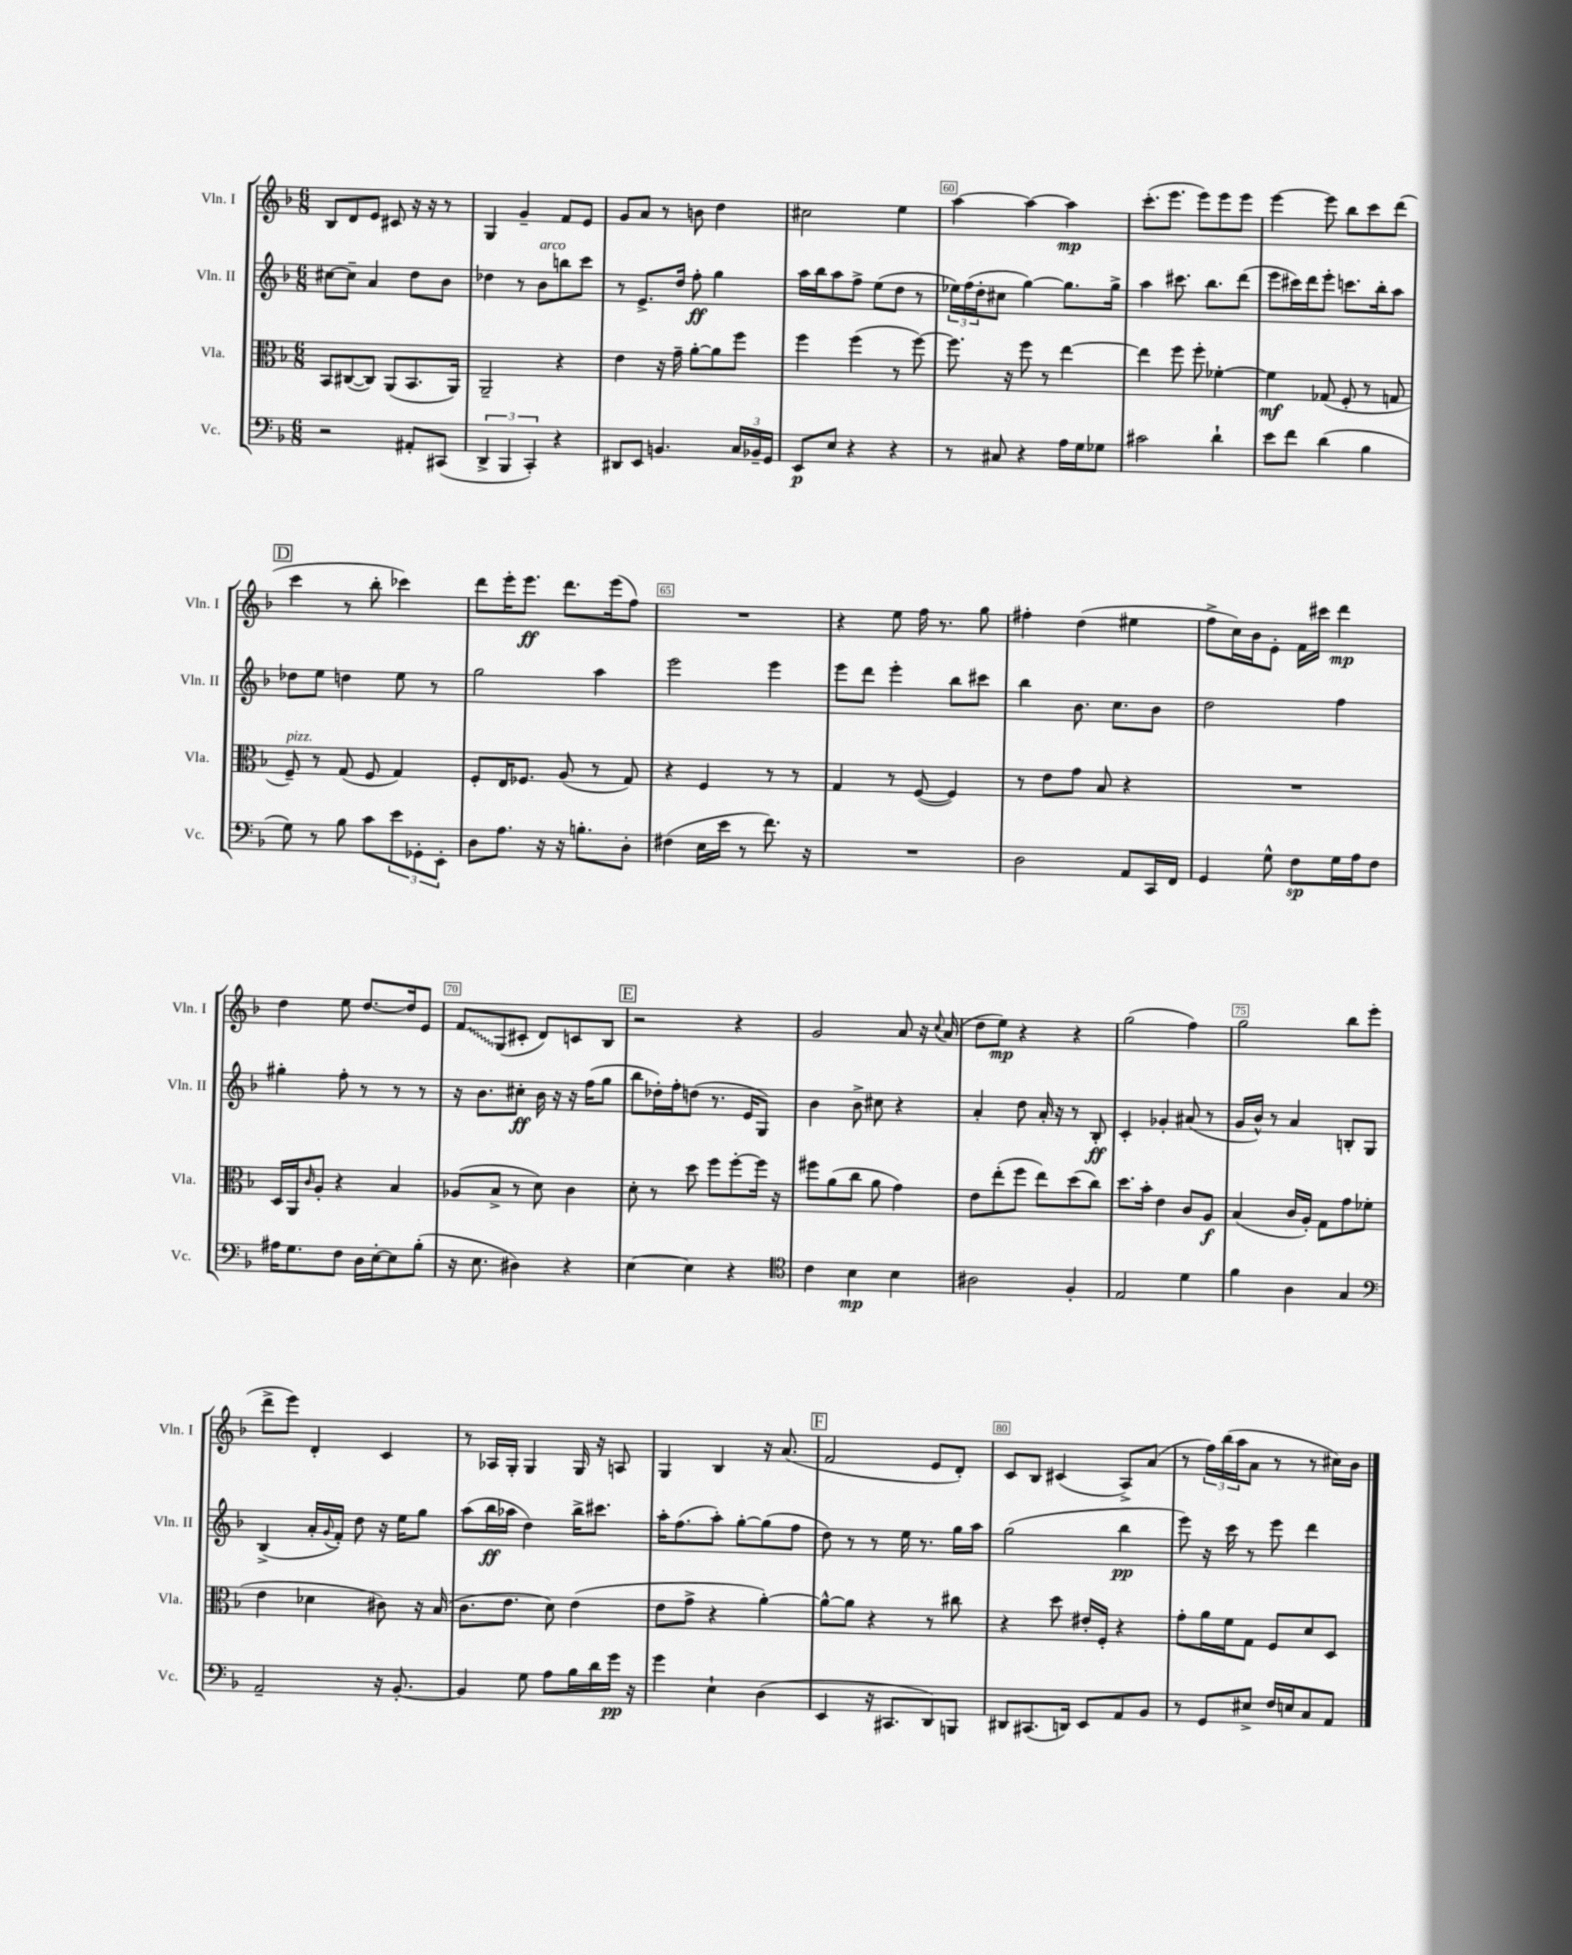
<<
\new StaffGroup <<
\new Staff = "s0" \with { instrumentName = "Vln. I" shortInstrumentName = "Vln. I" } {
    \clef treble \key f \major \numericTimeSignature \time 6/8
    bes8 d'8 e'8 cis'8 r16 r16 r8 |
    g4 g'4-- f'8 e'8 |
    g'8 a'8 r8 b'8 d''4 |
    cis''2 e''4 |
    a''4~ a''4~ a''4\mp |
    c'''8.-.( e'''8. e'''8) e'''8 e'''8 |
    e'''4~ e'''8 bes''8 c'''8 d'''8( |
    \mark \markup { \box "D" } c'''4 r8 bes''8-. ces'''4) |
    d'''8 e'''16-. e'''8.\ff d'''8. e'''16( f''8) |
    R2. |
    r4 e''8 f''16 r8. g''8 |
    fis''4-. d''4( eis''4 |
    f''8-> c''16) bes'16 e'8-. f'16 cis'''16 d'''4\mp |
    d''4 e''8 d''8.~ d''16 e'8 |
    \once \override Glissando.style = #'zigzag f'8\glissando g8( cis'8-. d'8) c'8 bes8 |
    \mark \markup { \box "E" } r2 r4 |
    g'2 a'8 r16 \appoggiatura { c''8 } a'16( |
    d''8 e''8\mp) r4 r4 |
    g''2( f''4) |
    g''2 bes''8 e'''8( |
    d'''8-> e'''8) d'4-. c'4 |
    r8 aes16 g16-. g4 g16 r16 a8 |
    g4 bes4 r16 a'8.( |
    \mark \markup { \box "F" } f'2 e'8 d'8-.) |
    c'8 bes8 cis'4( a8->) a'8( |
    r8 \tuplet 3/2 { f''16) bes''16( a''16 } a'8 r8 r8 cis''16) bes'16 \bar "|." |
}
\new Staff = "s1" \with { instrumentName = "Vln. II" shortInstrumentName = "Vln. II" } {
    \clef treble \key f \major \numericTimeSignature \time 6/8
    cis''8~ cis''8-- a'4 d''8 bes'8 |
    des''4 r8 bes'8^\markup { \italic "arco" } b''8 c'''8 |
    r8 e'8.-> d''16 f''8-.\ff g''4 |
    a''16 bes''16 a''8 f''8-> e''8( d''8 r8 |
    \tuplet 3/2 { ees''16) f''16( d''16-. } cis''8 g''4~) g''8. g''16-> |
    a''4 cis'''8. bes''8. d'''8( |
    e'''8 cis'''16) d'''16 e'''8-. c'''8. bes''16-. a''8 |
    \mark \markup { \box "D" } des''8 e''8 d''4 e''8 r8 |
    g''2 a''4 |
    e'''2 e'''4 |
    e'''8 d'''8 e'''4-. bes''8 cis'''8 |
    bes''4 bes'8. c''8. bes'8 |
    d''2 f''4 |
    gis''4-. f''8-. r8 r8 r8 |
    r16 bes'8. cis''8-.\ff bes'16 r16 r16 f''16( g''8 |
    \mark \markup { \box "E" } bes''8 des''16-.) f''16-. d''8( r8. e'16 g8) |
    bes'4 bes'8-> cis''8 r4 |
    a'4-. d''8 a'16-. r16 r8 bes8-.\ff |
    c'4-. ges'4-. ais'8( r8 |
    g'16 bes'16-^) r8 a'4 b8-. g8 |
    bes4->( a'16-. \appoggiatura { g'8 } f'16-.) d''8 r16 e''16 g''8 |
    a''8( bes''16\ff aes''16 d''4) bes''16-> cis'''8. |
    a''16-. f''8.( a''8-.) g''8~-. g''8( f''8 |
    \mark \markup { \box "F" } d''8) r8 r8 e''16 r8. g''16 a''16 |
    g''2( bes''4\pp |
    e'''8) r16 c'''16 r8 e'''8 d'''4 \bar "|." |
}
\new Staff = "s2" \with { instrumentName = "Vla." shortInstrumentName = "Vla." } {
    \clef alto \key f \major \numericTimeSignature \time 6/8
    bes,8 cis8~( cis8) a,8( bes,8. a,16) |
    a,2-- r4 |
    e'4 r16 g'16-- a'8~-. a'8 f''8 |
    f''4 f''4( r8 f''8~) |
    f''8. r16 f''8 r8 e''4~ |
    e''4 f''8 f''8-. fes'4~-. |
    fes'4\mf ges8( f8-. r8 g8 |
    \mark \markup { \box "D" } f8--^\markup { \italic "pizz." }) r8 g8( f8 g4) |
    f8-. e16 fes8. a8( r8 g8) |
    r4 f4 r8 r8 |
    g4 r8 f8~( f4) |
    r8 e'8 g'8 bes8 r4 |
    R2. |
    d16 a,16 \grace { c'16 } a8-. r4 bes4 |
    aes8( bes8-> r8 d'8) c'4 |
    \mark \markup { \box "E" } d'8-. r8 d''8 f''8 f''8~-. f''16 r16 |
    fis''8 a'8( c''8 a'8 g'4) |
    e'8 e''8-.( f''8 e''8) d''8( c''8) |
    d''8. bes'16-. e'4 c'8 a8\f |
    bes4( c'16 a16-.) g8 g'8 fes'8( |
    e'4 des'4 cis'8) r16 bes16( |
    c'8. e'8. d'8) e'4( |
    e'8 g'8-> r4 a'4~-.) |
    \mark \markup { \box "F" } a'8~-^ a'8 r4 r8 cis''8 |
    r4 d''8 eis'16-. f16-. r4 |
    g'8-. a'16 f'16 g8 f8 d'8 d8 \bar "|." |
}
\new Staff = "s3" \with { instrumentName = "Vc." shortInstrumentName = "Vc." } {
    \clef bass \key f \major \numericTimeSignature \time 6/8
    r2 ais,8-. cis,8( |
    \tuplet 3/2 { d,4-> bes,,4 c,4-.) } r4 |
    dis,8 e,8 b,4. \tuplet 3/2 { c16 bes,16-- g,16 } |
    e,8\p e8 r4 r4 |
    r8 cis8 r4 a16 g16 ges8 |
    cis'2 d'4-! |
    e'8 f'8 d'4( bes4 |
    \mark \markup { \box "D" } g8) r8 bes8 c'8 \tuplet 3/2 { e'8 ges,8-. e,8-. } |
    d8 a8. r16 r16 b8.-. d8-. |
    fis4( e16 e'16 r8 f'8.) r16 |
    R2. |
    d2 a,8 c,16 f,16 |
    g,4 g8-^ f8\sp g16 a16 f8 |
    ais16 g8. f8 d16 e16~-. e8 bes8-.( |
    r16 e8. dis4) r4 |
    \mark \markup { \box "E" } e4~ e4 r4 |
    \clef tenor c'4 bes4\mp bes4 |
    ais2 f4-. |
    e2 d'4 |
    f'4 a4 g4 |
    \clef bass a,2-- r16 bes,8.~-. |
    bes,4 g8 a8 bes16 d'16 g'16\pp r16 |
    g'4 e4-! d4( |
    \mark \markup { \box "F" } e,4 r16 cis,8. d,8) b,,8 |
    dis,8 cis,8.( d,16) e,8 a,8 bes,8 |
    r8 g,8 eis8-> f16 e16 c8 a,8 \bar "|." |
}
>>
>>
\layout { \context { \Score currentBarNumber = #56 \override BarNumber.break-visibility = ##(#f #t #t) barNumberVisibility = #(every-nth-bar-number-visible 5) \override BarNumber.stencil = #(make-stencil-boxer 0.1 0.3 ly:text-interface::print) } }
